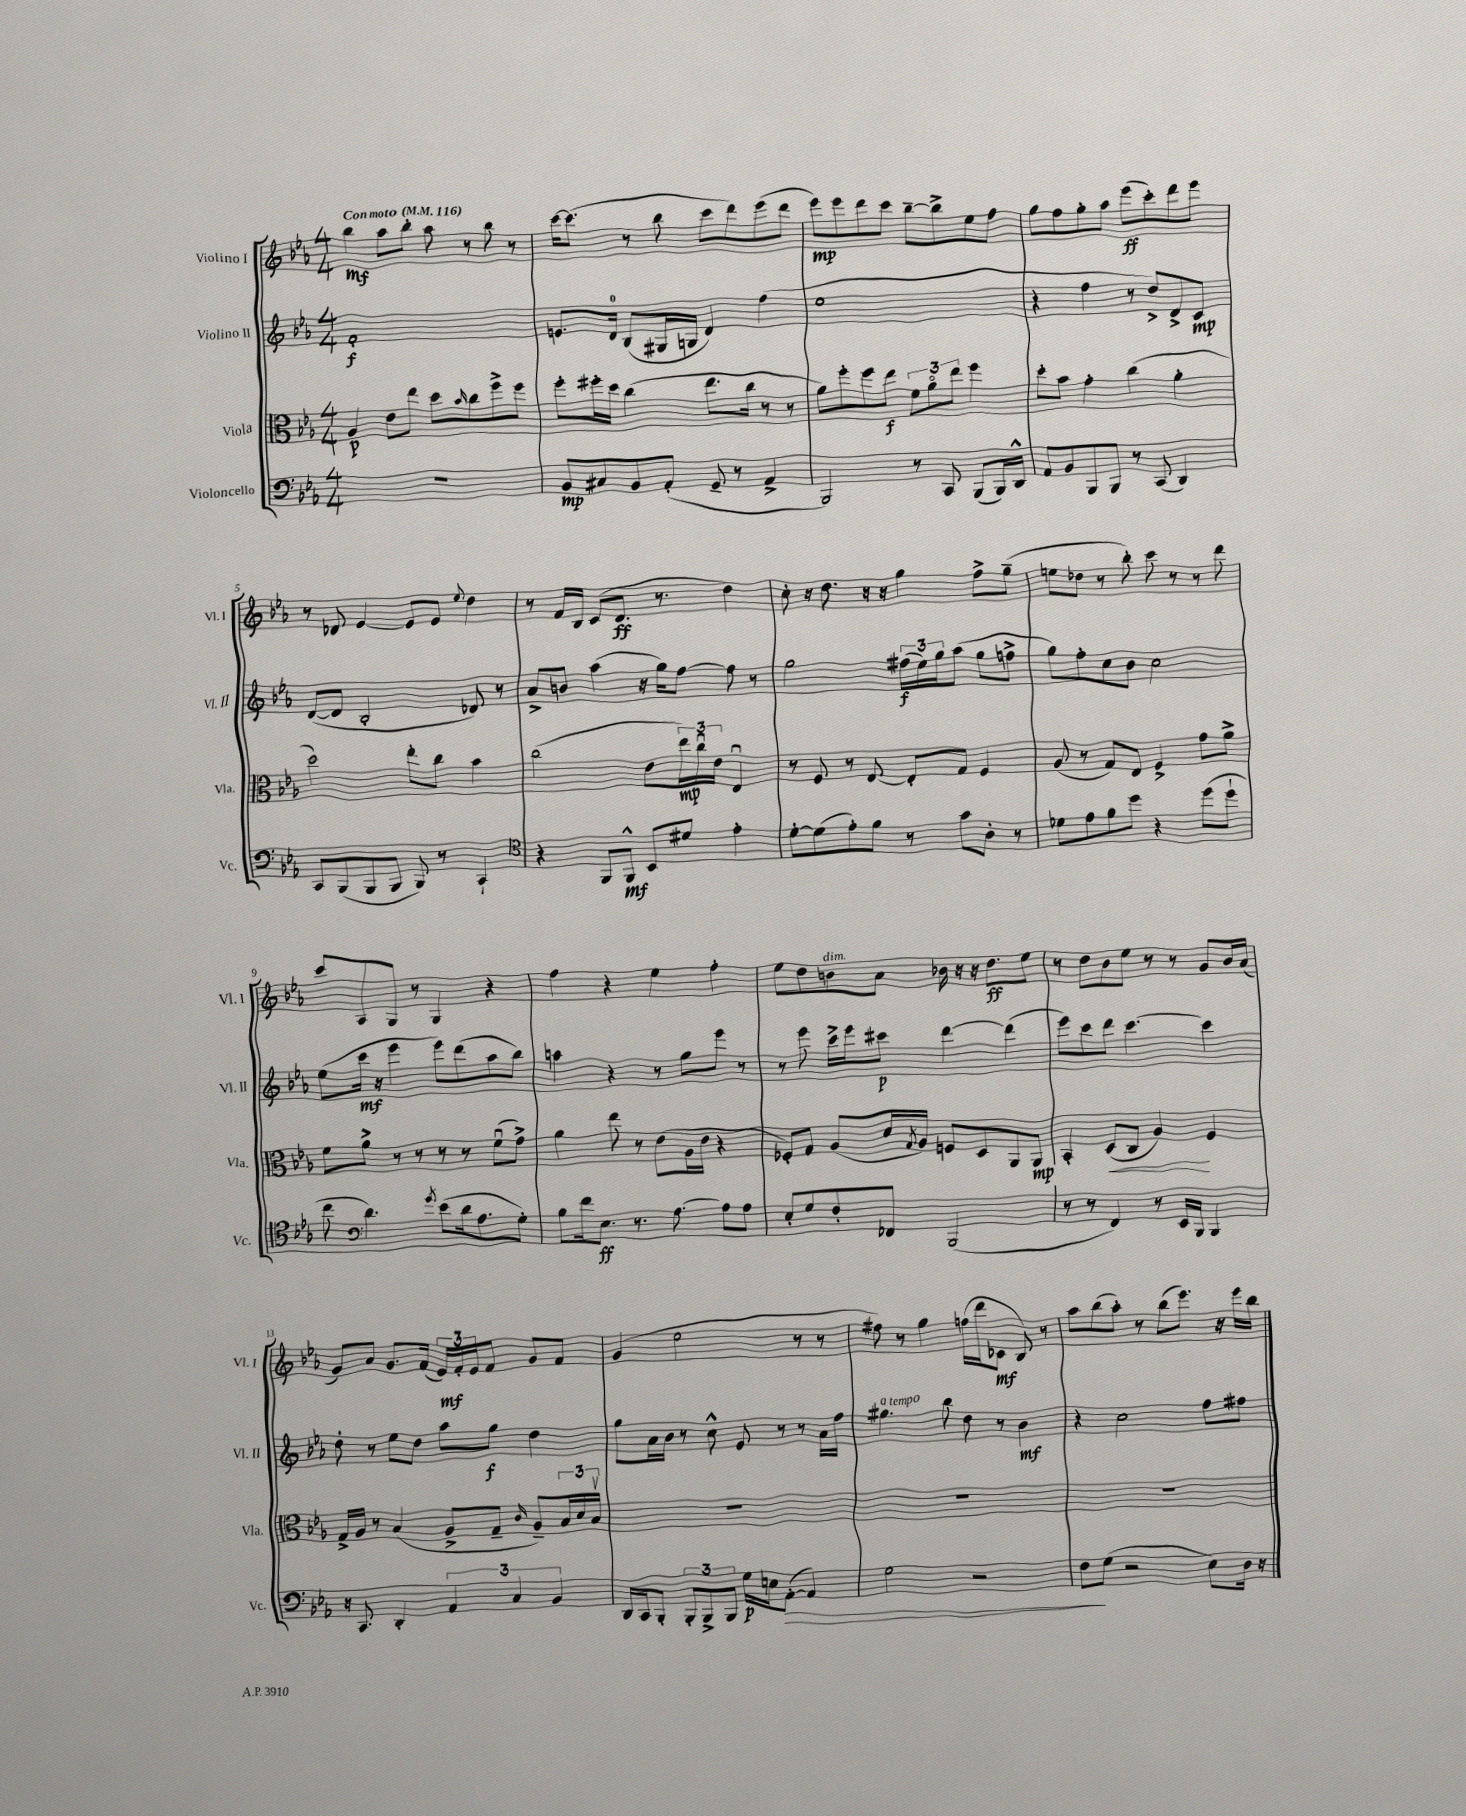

**kern	**kern	**kern	**kern
*staff4	*staff3	*staff2	*staff1
*clefF4	*clefC3	*clefG2	*clefG2
*k[b-e-a-]	*k[b-e-a-]	*k[b-e-a-]	*k[b-e-a-]
*M4/4	*M4/4	*M4/4	*M4/4
*MM116	*MM116	*MM116	*MM116
1r	4A-	1f'	4bb-
.	8e-	.	8aa-
.	8ee-	.	8bb-'
.	8dd	.	8aa-
.	16qqb-	.	.
.	8cc	.	8r
.	8ff^	.	8bb-
.	8ff	.	8r
=	=	=	=
8BB-	8ff'	8.e	[16ccc
.	.	.	(8.ccc]
8C#	16ff#'	.	.
.	16dd	16d	.
8BB-	(4cc	(8B-	8r
(8AA-'	.	16G#	8bb-
.	.	16G	.
8GG~	8.ee-	4d)	8ccc
8r	.	.	8ddd)
.	16cc	.	.
4AA-^	8r	(4ff	(8eee-
.	8r	.	8ddd
=	=	=	=
2BBB-)	8a-)	1ee-	8eee-)
.	8ff'	.	8eee-
.	8ff	.	8ddd
.	8ee-	.	8ccc
8r	12f	.	[8bb-~
.	12a-o	.	.
8CC	.	.	8bb-^]
.	12ee-	.	.
(8BBB-	4ff	.	8ee-
16BBB-)	.	.	8ff
16DD^^	.	.	.
=	=	=	=
8AA-	8dd'	4r	8gg
8BB-	8b-	.	8ff
8BBB-	4g'	4ff	8gg'
8BBB-	.	.	8aa-
8r	(4cc	8r	(8eee-
(8CC	.	8dd^)	8ccc')
4DD)	4a-'	8d^	8ddd
.	.	8c	8eee-
=	=	=	=
8CC	2dd)	([8d	8r
(8BBB-	.	8d]	8d-
8BBB-	.	2B-'	[4e-
8BBB-	.	.	.
8BBB-)	8ee-'	.	8e-]
8r	8cc	.	8e-
.	.	.	8qqee-
4CC`	4b-	8d-)	4dd
.	.	8r	.
=	=	=	=
*clefC4	*	*	*
4r	(2cc	8a-^	8r
.	.	8b	16f
.	.	.	16B-
8FF	.	(4aa-	(8c
8FF^^	.	.	8.d
8BB-	8e-	16r	.
.	.	16gg)	8.r
8d#	24ee-)	[8ff	.
.	24ccu	.	.
.	24e-	.	.
4e-'	4E-u	8ff]	4dd)
.	.	8r	.
=	=	=	=
[8d'	8r	2gg	8cc'
(8d]	8F	.	16r
.	.	.	8.dd
8e-')	8r	.	.
8f	[8E-	.	16r
.	.	.	16r
8r	8E-']	(24ff#	4gg
.	.	24ee-)	.
.	.	24gg	.
8g	8G	(8aa-	.
8A-'	4F	8gg	8ff^
8r	.	8ff^	(8gg~
=	=	=	=
8d-	(8A-	8gg)	8ee
8e-	8r	8ff'	8dd-
8f	8G)	8cc	8r
8dd	8E-	8b-	8bb-')
4r	4F^	2cc	8ccc
.	.	.	8r
(8dd	8g	.	8r
8dd`	8a-^	.	8ddd
=	=	=	=
8cc	8f	(8ee-	8ccc
*clefF4	*	*	*
4.d)	8a-^	16ccc	8A-
.	.	16r	.
.	8r	4eee-	8G
.	8r	.	8r
8qg	.	.	.
(8e-	8r	8eee-)	4G
16d	8r	(8ddd	.
8.A-	.	.	.
.	(8fu	8aa-	4r
8G')	8g^)	8bb-)	.
=	=	=	=
8B-	4a-	4aa	4ff
16f	.	.	.
8.E-	.	.	.
.	8ee-	4r	4r
8.r	8r	.	.
.	(8e-	8r	4ee-
[8.A-	.	.	.
.	16A-	8gg	.
.	16e-	.	.
8A-]	4r	8eee-	4ff'
8A-	.	8r	.
=	=	=	=
8E-'	8F-')	8r	8ee-
8G	8G	8eee-	8dd
8F'	(8A-	16ccc^	8b
.	.	16eee-	.
8FF-	16d	8ccc#	8a-
.	8qG	.	.
.	16A-)	.	.
(2BBB-	8F	[4ddd	16b-
.	.	.	16r
.	8D	.	16r
.	.	.	8.dd
.	8AA-	(4ddd]	.
.	8AA-	.	8ee-
=	=	=	=
8r	4BB-'	8eee-)	8r
8r	.	8ccc	8dd
4FF)	(8D	8ddd	8b-
.	8C	[4.ccc	8ee-
8r	4A-)	.	8r
16EE-	.	.	8r
16BBB-	.	.	.
4BBB-	4F	4ccc]	8g
.	.	.	16b-
.	.	.	(16a-
=	=	=	=
16r	16G^	8dd'	8g)
8.CC	16A-	.	.
.	8r	8r	8a-
4DD'	(4B-	8ee-	8.g
.	.	8dd	.
.	.	.	(16f
6AA-	8A-^	8aa-	24e-)
.	.	.	24f'
.	.	.	24e-
.	8G~	8gg	8f
6C	.	.	.
.	16qqc	.	.
.	8A-~)	4dd	8g
6BB-	.	.	.
.	24B-	.	8f
.	24d	.	.
.	24B-v	.	.
=	=	=	=
16DD	1r	8gg	(4g
16CC	.	.	.
8BBB-'	.	16a-	.
.	.	16b-	.
12BBB-'	.	8r	2ee-
12BBB-^	.	.	.
.	.	8cc^^	.
12BBB-	.	.	.
16G	.	8e-	.
16E	.	.	.
([8AA-'	.	8r	.
4AA-])	.	8r	8r
.	.	16a-	8r
.	.	16ff	.
=	=	=	=
2G	1r	4.gg#	8ff#)
.	.	.	8r
.	.	.	4gg
.	.	8bb-	.
2r	.	8dd	(16ff
.	.	.	16ddd
.	.	8r	8c-
.	.	4b-	8B-)
.	.	.	8r
=	=	=	=
8F	1r	4r	8aa-
(8G	.	.	(8bb-
2r	.	2cc	8aa-')
.	.	.	8r
.	.	.	(8bb-
.	.	.	8.eee-)
8E-)	.	8ff	.
.	.	.	16r
16D	.	8ff#	16eee-
16r	.	.	16bb-
==	==	==	==
*-	*-	*-	*-
